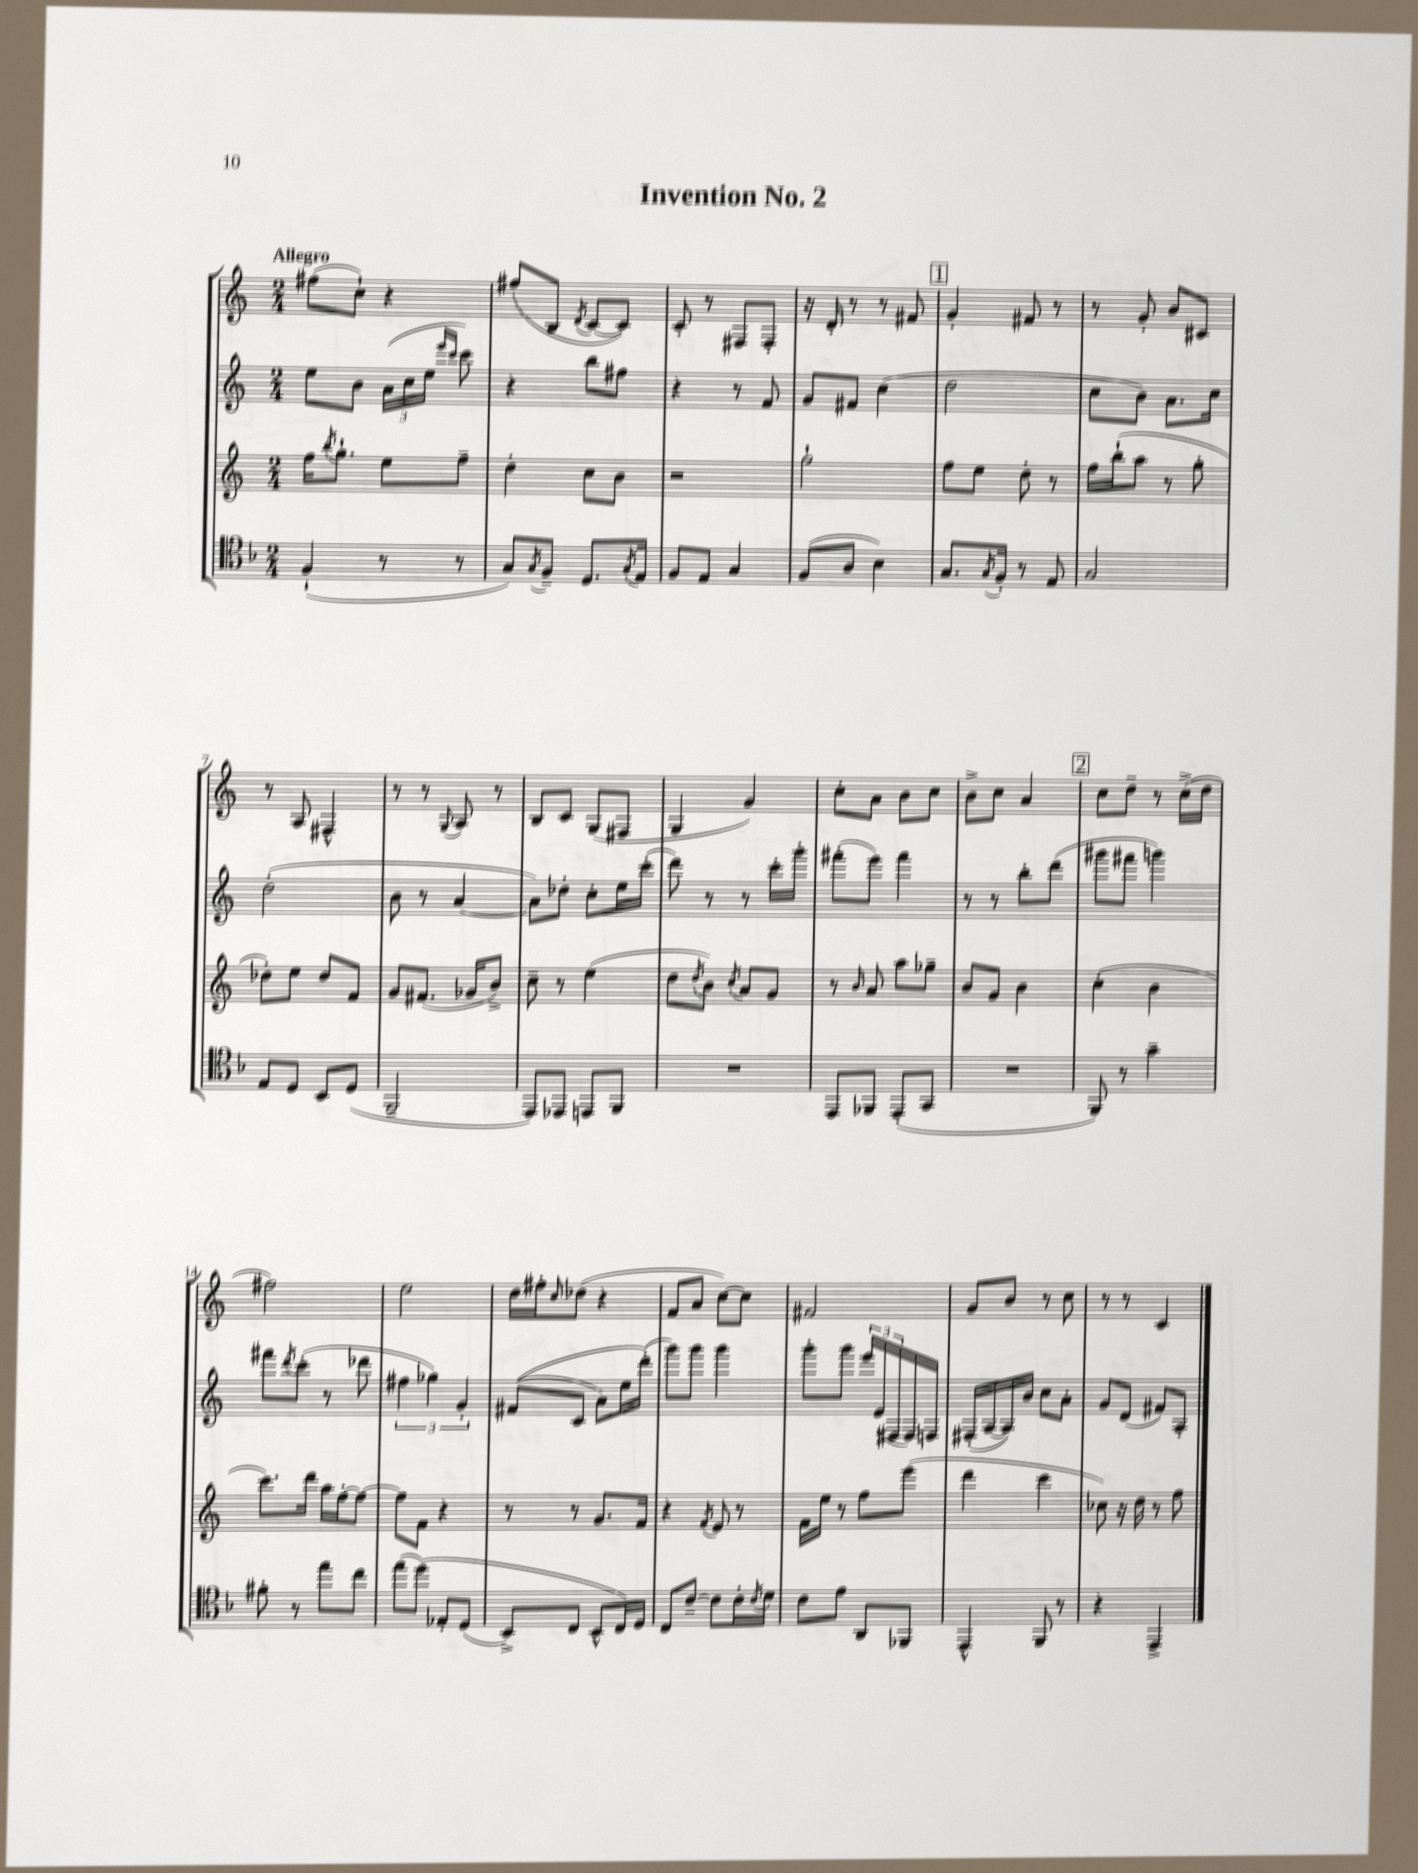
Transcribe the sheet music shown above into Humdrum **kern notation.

**kern	**kern	**kern	**kern
*staff4	*staff3	*staff2	*staff1
*clefC4	*clefG2	*clefG2	*clefG2
*k[b-]	*k[]	*k[]	*k[]
*M2/4	*M2/4	*M2/4	*M2/4
(4F`/	16ff\LK	8ee\L	(8ff#\L
.	8qbb/	.	.
.	8.gg`\J	.	.
.	.	8b\J	8cc`\J)
8r	8ee\L	(24a\LL	4r
.	.	24cc\	.
.	.	24ee\JJ	.
.	.	16qqeee/LL	.
.	.	16qqccc/JJ	.
8r	8ff~\J	8ccc\)	.
=	=	=	=
8G/L)	4dd'\	4r	(8ff#/L
8qG/	.	.	.
8F~/J	.	.	8B/J
.	.	.	8qd/
8.D/L	8cc\L	8bb\L	[8c/L
.	8b\J	8ff#\J	8c/]J)
8qG/	.	.	.
16E/Jk	.	.	.
=	=	=	=
8F/L	2r	4r	8c'/
8E/J	.	.	8r
4G/	.	8r	8F#/L
.	.	8f/	8F#'/J
=	=	=	=
(8F/L	2gg`\	8g/L	16r
.	.	.	16d'/
8A/J	.	8f#/J	8r
4B-\)	.	(4cc\	8r
.	.	.	8f#/
=	=	=	=
8.G/L	8ff\L	2dd\	4g'/
.	8ee\J	.	.
8qG/	.	.	.
16F'/Jk	.	.	.
8r	8dd'\	.	8f#/
8E/	8r	.	8r
=	=	=	=
2G/	16ff\LL	8cc\L	8r
.	(16bb`\J	.	.
.	8aa\J	8b\J)	8g'/
.	8r	8.a\L	8b/L
.	8gg'\	.	8c#/J
.	.	16cc\Jk	.
=	=	=	=
8E/L	8dd-'\L)	(2dd'\	8r
8D/J	8ee\J	.	8A/
8BB-/L	8dd-/L	.	4F#^^/
(8D/J	8f/J	.	.
=	=	=	=
2FF~/	8g/L	8b\	8r
.	(8.f#/J	8r	8r
.	.	.	8qqG/
.	.	[4a/	8A/
.	16g-/LK	.	.
.	8b^/J)	.	8r
=	=	=	=
8EE/L)	8cc~\	8a\]L)	8B/L
8EE-/J	8r	8dd-'\J	8c/J
8EE/L	(4ee\	8cc'\L	(8G/L
8FF/J	.	16ee\L	8F#/J
.	.	(16ccc'\JJ	.
=	=	=	=
2r	8dd\L	8ddd\)	4G/
.	8qdd/	.	.
.	8b\J)	8r	.
.	8qcc/	.	.
.	8a/L	8r	4g/)
.	8g/J	16ccc'\LL	.
.	.	16ggg'\JJ	.
=	=	=	=
8EE/L	8r	(8fff#'\L	8cc'\L
.	16qqb/	.	.
8FF-/J	8a/	8eee\J)	8a\J
(8EE'/L	8aa\L	4fff#\	8b\L
8GG/J	8gg-~\J	.	8cc\J
=	=	=	=
2r	8b/L	8r	8b^\L
.	8g/J	8r	8cc\J
.	4b\	8bb'\L	4a/
.	.	(8ddd\J	.
=	=	=	=
8FF/)	(4cc'\	8ggg#\L	8cc\L
8r	.	8fff#\J	8dd~\J
4g~\	4b\	4ggg\)	8r
.	.	.	(16cc^\LL
.	.	.	16dd\JJ
=	=	=	=
8f#'\	8.ccc\L)	8fff#\L	2ff#\)
.	.	8qddd/	.
8r	.	(8ccc'\J	.
.	16ddd\Jk	.	.
8ee\L	16aa\LL	8r	.
.	[16ff'\J	.	.
8cc\J	8ff\_J	8ddd-\	.
=	=	=	=
(8ee\L	8ff\]L	6ff#\	2ee\
&(8dd\J)	8f\J	.	.
.	.	6gg-\)	.
8E-'/L	4r	.	.
.	.	6g'/	.
(8D/J	.	.	.
=	=	=	=
8BB-^/L)	8r	&((8f#/L	16dd\LL
.	.	.	16ff#'\J
.	.	.	16qqcc/
8C/J	8r	8c/J	(8dd-\J
8BB-^^/L	8.g/L	8a\L)	4r
16C/L&)	.	16ee\L	.
16D/JJ	16f/Jk	(16ddd'\JJ&)	.
=	=	=	=
8C/L	4r	8ggg\L)	8f/L
[8c~/J	.	8ggg\J	8a/J
.	8qf/	.	.
8c\]L	8e/	4ggg\	[8cc\L)
16c'\L	8r	.	8cc\]J
8qc/	.	.	.
16d\JJ	.	.	.
=	=	=	=
8c\L	16f\LL	8ggg'\L	2f#/
.	16ee\JJ	.	.
8e\J	8r	8ggg\J	.
8AA/L	8ff\L	24eee/LL	.
.	.	(24e/	.
.	.	24F#/	.
8FF-/J	(8eee\J	16F#/)	.
.	.	16F/JJ	.
=	=	=	=
4EE^^/	4ddd\	(16F#'/LL	8g/L
.	.	[16A/	.
.	.	16A/])	8b/J
.	.	16b/JJ	.
8FF/	4ccc\	8cc\L	8r
8r	.	8a'\J	8cc\
=	=	=	=
4r	8cc-\)	8g/L	8r
.	16r	(8d/J	8r
.	16dd\	.	.
4EE^/	8r	8f#/L)	4c/
.	8ff\	8A'/J	.
==	==	==	==
*-	*-	*-	*-
